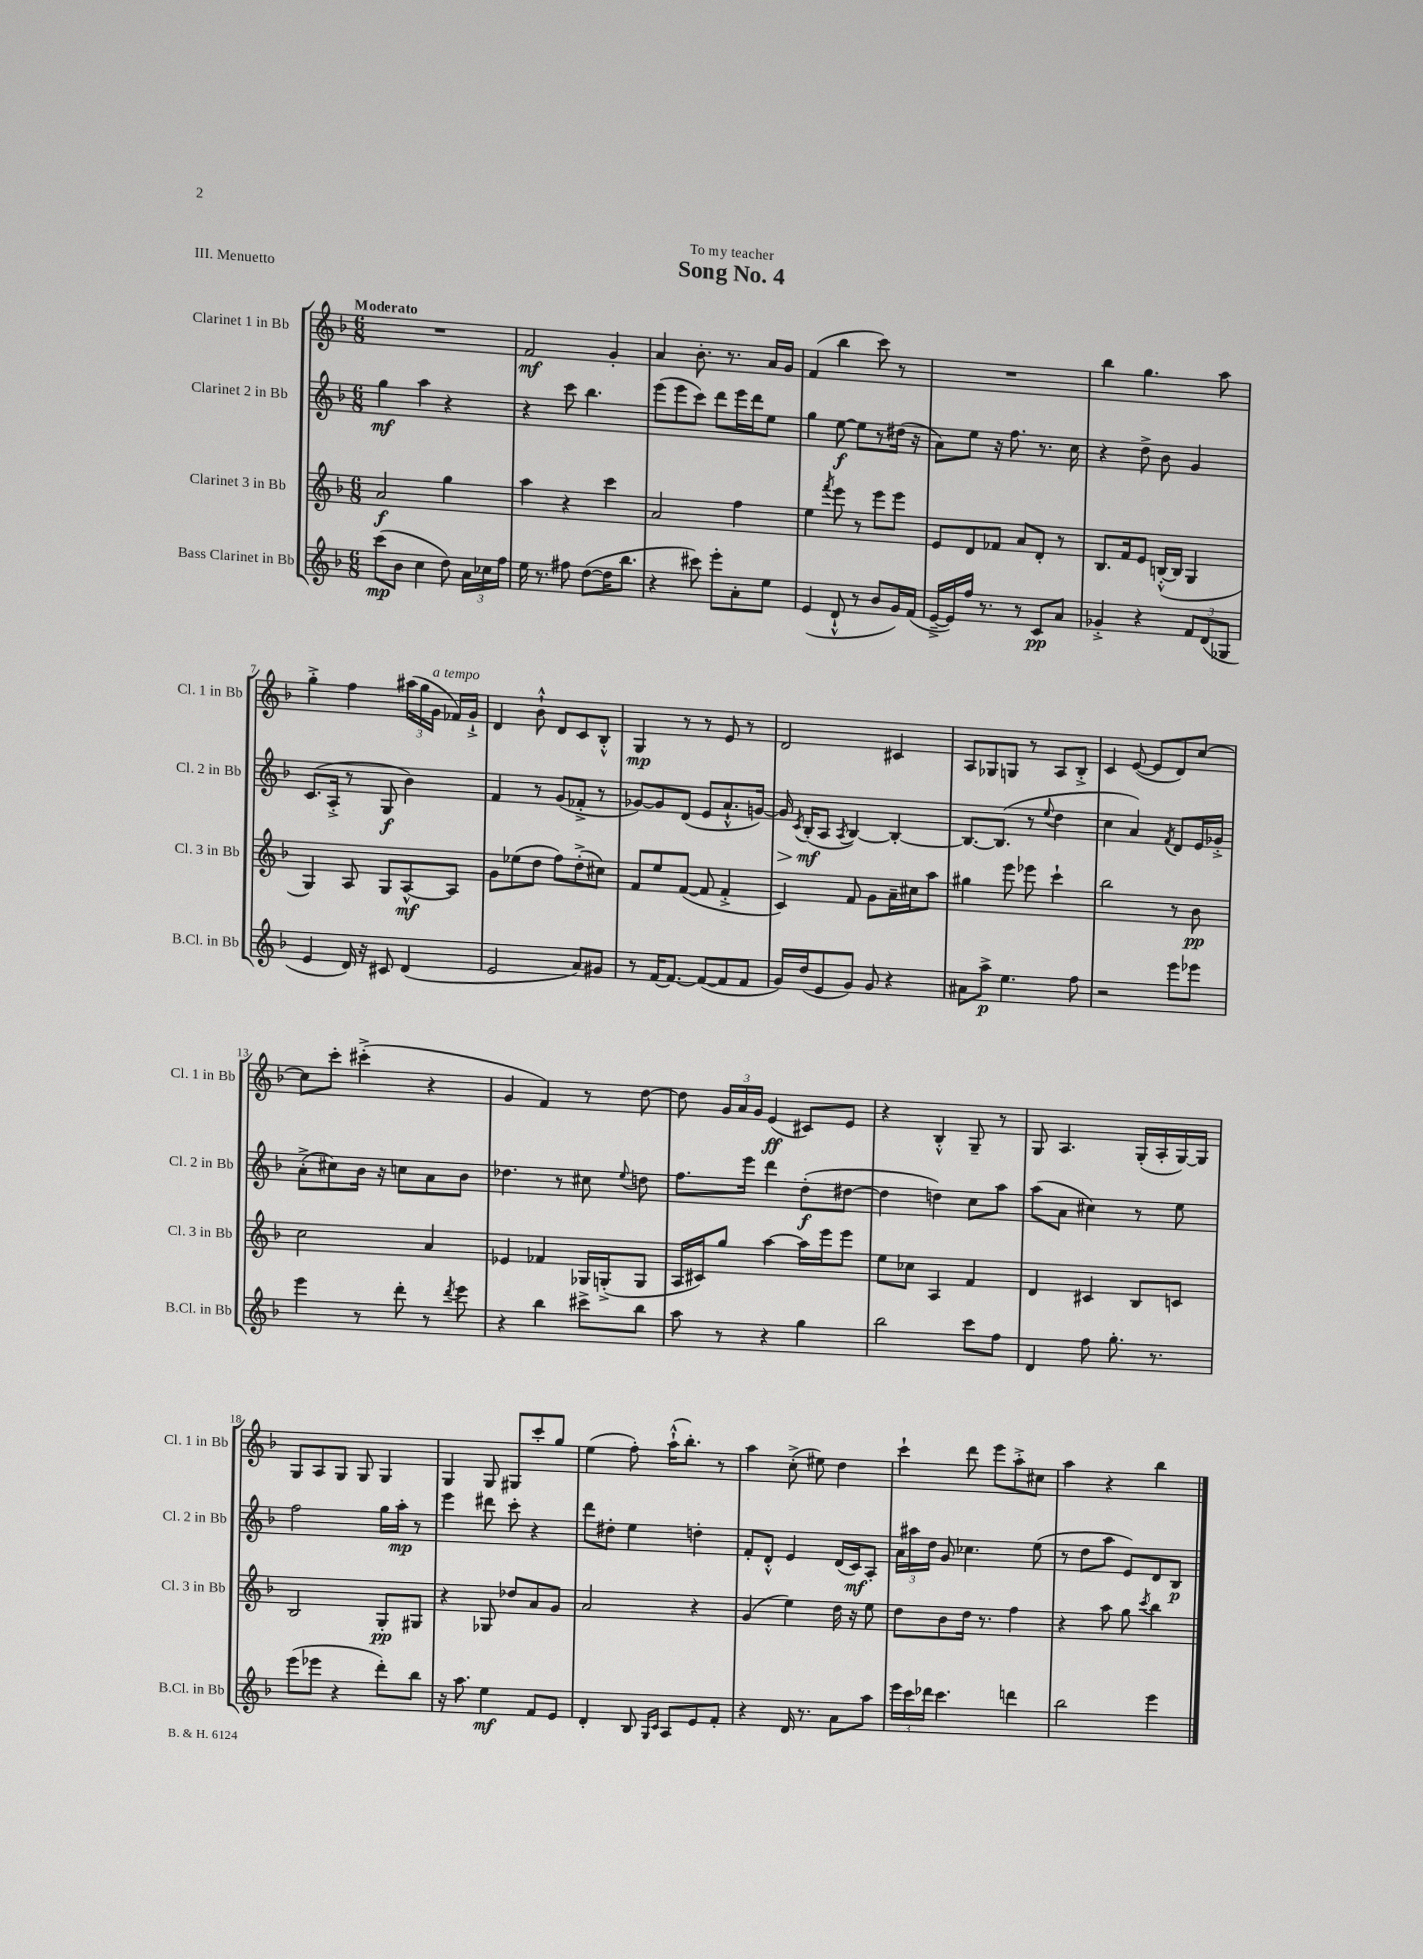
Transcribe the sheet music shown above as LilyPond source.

\header { title = "Song No. 4" dedication = "To my teacher" piece = "III. Menuetto" }
<<
\new StaffGroup <<
\new Staff = "s0" \with { instrumentName = "Clarinet 1 in Bb" shortInstrumentName = "Cl. 1 in Bb" } {
    \clef treble \key f \major \numericTimeSignature \time 6/8 \tempo "Moderato"
    \autoBeamOff R2. |
    f'2\mf g'4-. |
    a'4 bes'8.-. r8. a'16[ g'16] |
    f'4( bes''4 c'''8) r8 |
    R2. |
    bes''4 g''4. a''8 |
    g''4-.-> f''4 \tuplet 3/2 { ais''16[( g''16 g'16]^\markup { \italic "a tempo" } } fes'16[) g'16]-!-> |
    d'4 bes'8-!-^ d'8[ c'8 bes8]-.-^ |
    g4\mp r8 r8 e'8 r8 |
    d'2 cis'4 |
    a8[ ges8 g8] r8 a8[ bes8]-.-> |
    c'4 e'8~( e'8[ d'8) c''8]~ |
    c''8[ c'''8]-. cis'''4-.->( r4 |
    g'4 f'4) r8 d''8~ |
    d''8 \tuplet 3/2 { g'16[ a'16 g'16] } e'4\ff( cis'8[) e'8] |
    r4 bes4-.-^ g8-- r8 |
    g8 a4. g16[-.( a16-. g16~) g16] |
    g8[ a8 g8] g8 g4 |
    g4 g8 gis8[ c'''8-. g''8] |
    e''4( f''8-.) a''16[-!-^( bes''8.]-.) r8 |
    a''4 c''8-.->( eis''8) d''4 |
    c'''4-! d'''8 e'''8[ a''8-.-> cis''8] |
    a''4 r4 bes''4 \bar "|." |
}
\new Staff = "s1" \with { instrumentName = "Clarinet 2 in Bb" shortInstrumentName = "Cl. 2 in Bb" } {
    \clef treble \key f \major \numericTimeSignature \time 6/8
    \autoBeamOff g''4\mf a''4 r4 |
    r4 c'''8 bes''4. |
    e'''8[( e'''8 c'''8]) d'''8[ e'''16 d'''16 e''8] |
    g''4 e''8~\f e''8[ r8 dis''16]( r16 |
    a'8[) e''8] r16 f''8. r8. c''16 |
    r4 d''8-> bes'8 g'4 |
    c'8.[( a16]-.-> r8 g8\f bes'4) |
    f'4 r8 g'8[( fes'8]-.-> r8 |
    ges'8[~) ges'8 d'8]( e'8[ a'8.-!-^ g'16]~) |
    g'16\> \acciaccatura { c'8 } bes16[-.\mf\!( a8] \acciaccatura { a8 } bes4~) bes4~-. |
    bes8.[~ bes8.]( r8 \appoggiatura { e''8 } d''4 |
    c''4 a'4) \acciaccatura { f'8 } d'8[ e'16 ges'16]-.-> |
    a'8[-.->( cis''8) bes'16] r16 c''8[ a'8 bes'8] |
    des''4. r8 cis''8 \appoggiatura { e''8 } d''8 |
    f''8.[ e'''16] d'''4 d''8[-.\f( dis''8]~ |
    dis''4 d''4) c''8[ a''8] |
    a''8[( a'8] cis''4) r8 e''8 |
    f''2 g''16[ a''16]-.\mp r8 |
    e'''4 dis'''8 c'''8-. r4 |
    d'''8[ dis''8]-. e''4 d''4-. |
    f'8[-. d'8]-.-^ e'4 d'16[( c'16\mf) a8]-. |
    \tuplet 3/2 { a'16[ ais''16 d''16] } g'8 ces''4. e''8( |
    r8 d''8[ a''8] e'8[) d'8 bes8]\p \bar "|." |
}
\new Staff = "s2" \with { instrumentName = "Clarinet 3 in Bb" shortInstrumentName = "Cl. 3 in Bb" } {
    \clef treble \key f \major \numericTimeSignature \time 6/8
    \autoBeamOff a'2\f g''4 |
    a''4 r4 c'''4 |
    a'2 f''4 |
    e''4 \acciaccatura { f'''8 } e'''8 r8 e'''8[ e'''8] |
    e'8[ d'8 fes'8] a'8[ d'8]-. r8 |
    bes8.[ f'16 e'8] b16[~-.-^( b16] g4 |
    g4) a8 g8[ a8~-^\mf a8] |
    g'8[ ees''8( d''8] f''8[) d''8-.->( cis''8]) |
    f'8[ e''8 f'8]~( f'8 f'4-.-> |
    c'4) f'8 g'8[ a'16-- cis''16 a''8] |
    gis''4 e'''8 ees'''8 c'''4-! |
    bes''2 r8 bes'8\pp |
    c''2 a'4 |
    ees'4 fes'4 ges16[ g16-.->( g8] |
    a16[ cis'16) g''8] a''4~ a''16[ e'''16 e'''8] |
    e''8[ ces''8] a4 f'4 |
    d'4 cis'4 bes8[ c'8] |
    bes2 g8[-.\pp gis8] |
    r4 ges8 des''8[ a'8 g'8] |
    a'2 r4 |
    g'4( e''4) d''16 r16 e''8 |
    d''8[ bes'8 d''16] r8. f''4 |
    r4 a''8 g''8 \acciaccatura { c'''8 } bes''4 \bar "|." |
}
\new Staff = "s3" \with { instrumentName = "Bass Clarinet in Bb" shortInstrumentName = "B.Cl. in Bb" } {
    \clef treble \key f \major \numericTimeSignature \time 6/8
    \autoBeamOff c'''8[\mp( bes'8] c''4 d''8) \tuplet 3/2 { a'16[ ces''16 f''16] } |
    e''16 r8. fis''8 d''8[~( d''16 bes''8.] |
    r4 cis'''8) e'''8[-. a'8-. e''8] |
    e'4( d'8-!-^ r8 bes'8[ g'16) f'16]( |
    e'16[~---> e'16) f''16] r8. r8 c'8[\pp a'8] |
    ges'4-.-> r4 \tuplet 3/2 { f'8[ d'8( ges8] } |
    e'4 d'16) r16 cis'8 d'4( |
    e'2 a'8[) gis'8] |
    r8 f'16[~ f'8.]~ f'8[~( f'8 f'8] |
    g'16[) d''16( e'8 g'8]) g'8 r4 |
    ais'8[ a''8]->\p e''4. f''8 |
    r2 e'''8[ ees'''8] |
    e'''4 r8 d'''8-. r8 \acciaccatura { d'''8 } e'''8 |
    r4 bes''4 cis'''8[-> bes''8] |
    a''8 r8 r4 g''4 |
    bes''2 c'''8[ f''8] |
    d'4 f''8 g''8.-. r8. |
    e'''8[( ees'''8] r4 d'''8[-.) bes''8] |
    r16 a''8. e''4\mf f'8[ e'8] |
    d'4-. bes8 \grace { g16[ c'16] } a8[ e'8 f'8]-. |
    r4 d'16 r8. a'8[ a''8] |
    \tuplet 3/2 { e'''16[ c'''16 des'''16] } c'''4. d'''4 |
    bes''2 e'''4 \bar "|." |
}
>>
>>
